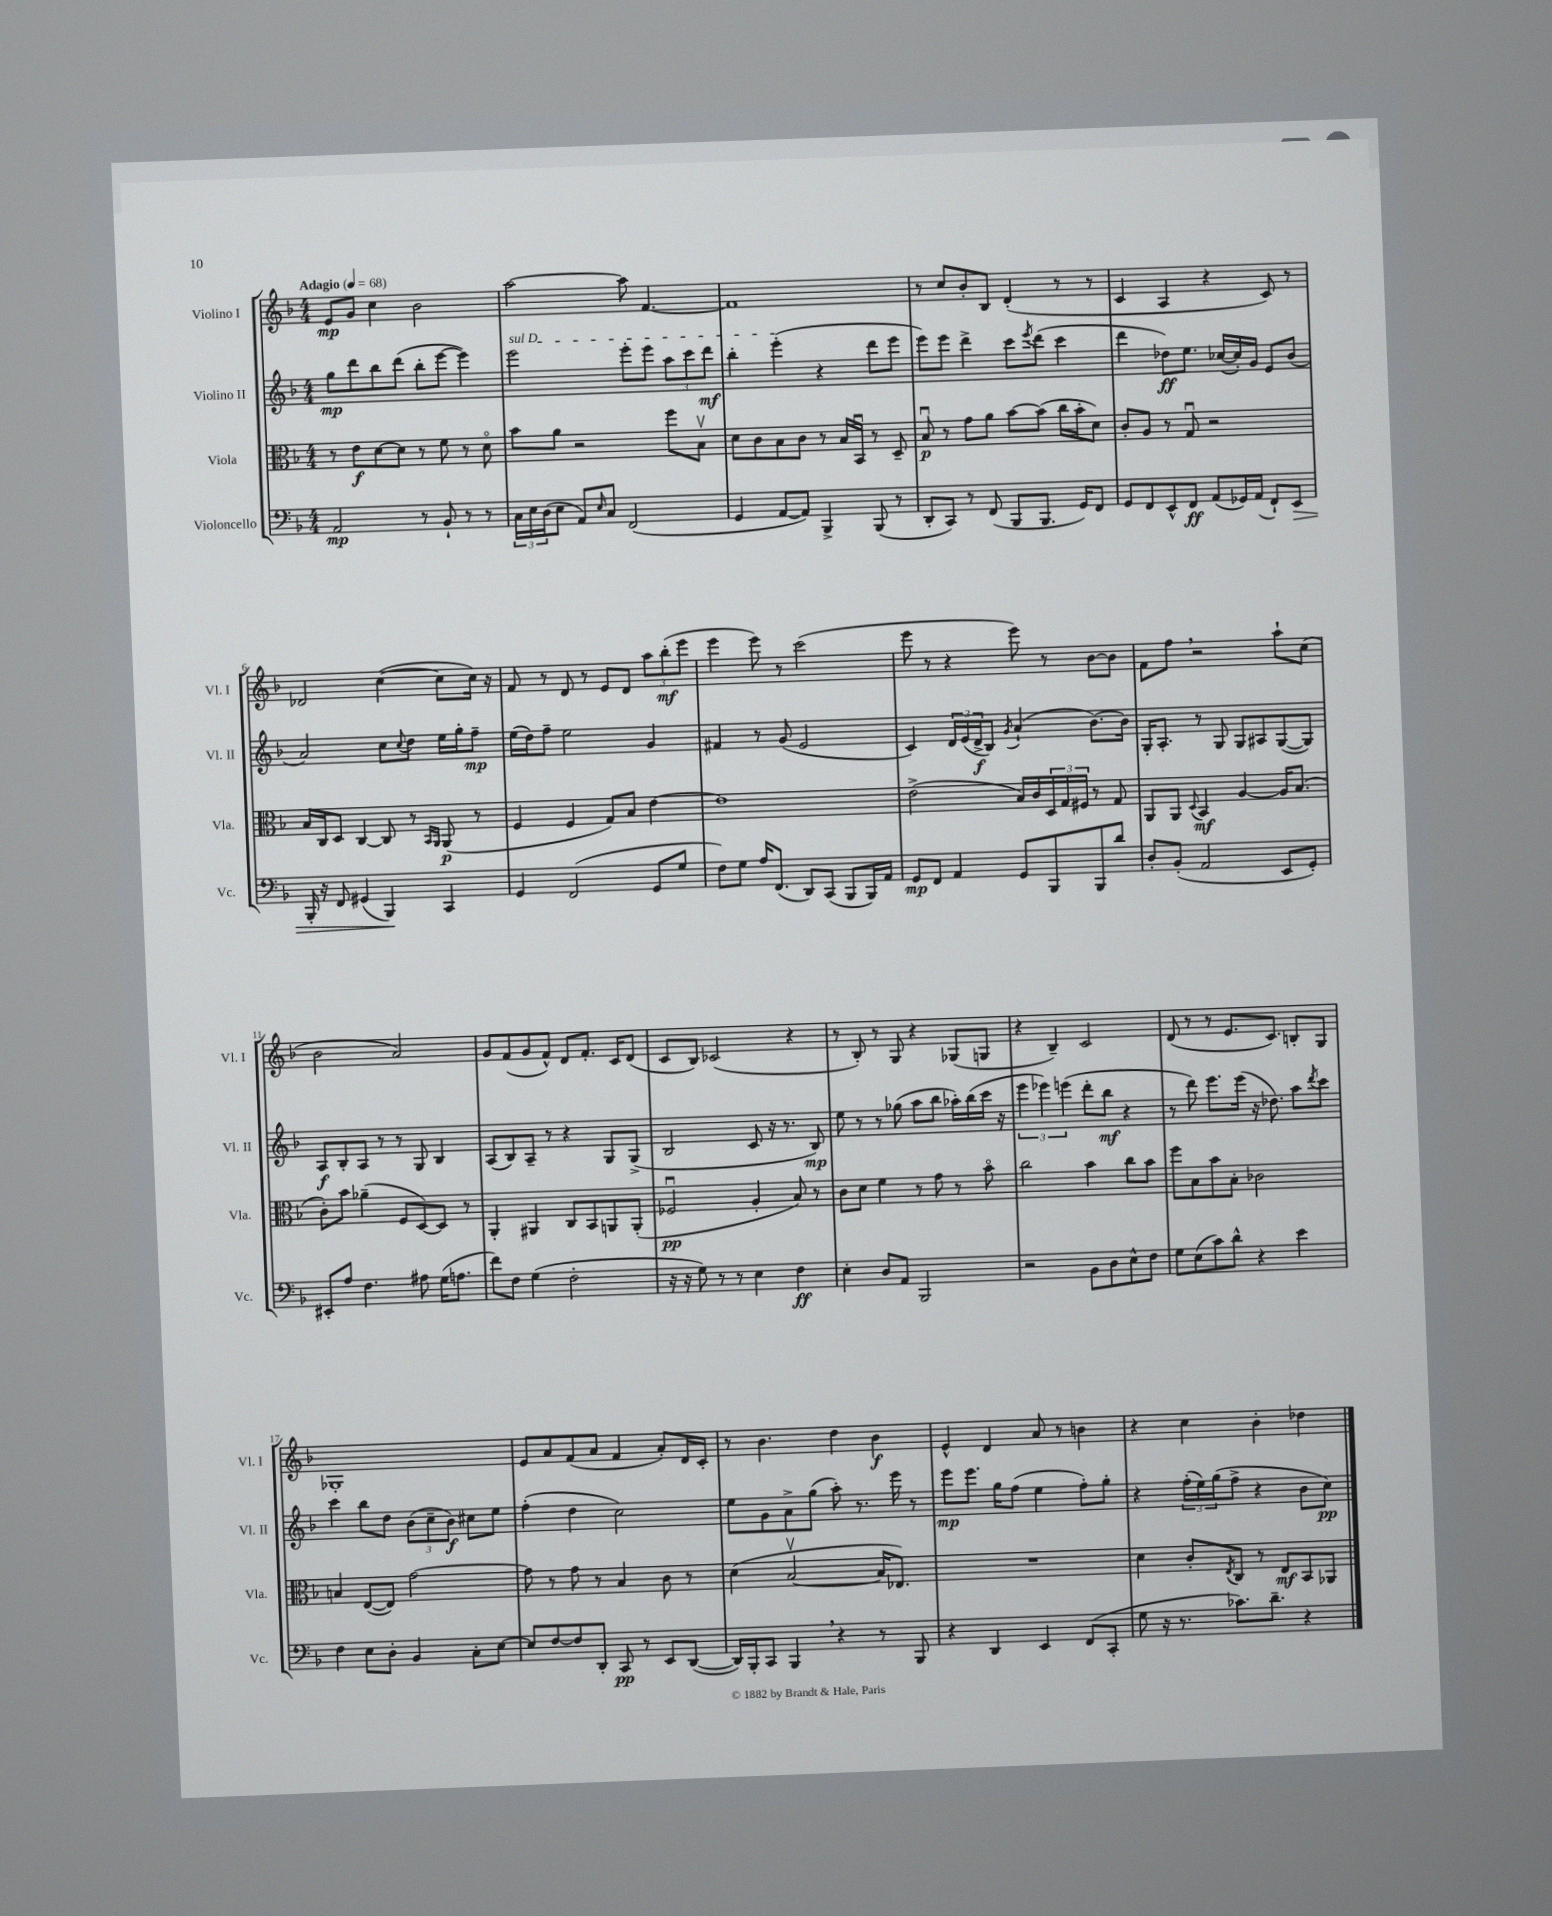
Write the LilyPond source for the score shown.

<<
\new StaffGroup <<
\new Staff = "s0" \with { instrumentName = "Violino I" shortInstrumentName = "Vl. I" } {
    \clef treble \key f \major \numericTimeSignature \time 4/4 \tempo "Adagio" 4 = 68
    e'8\mp g'8 c''4 bes'2 |
    a''2~ a''8 f'4.~ |
    f'1 |
    r8 c''8 bes'8-. bes8 d'4-.( r8 r8 |
    c'4 a4 r4 c'8) r8 |
    des'2 c''4~( c''8 c''16) r16 |
    f'8 r8 d'8 r8 e'8 d'8 \tuplet 3/2 { a''8 bes''8-.\mf( e'''8 } |
    e'''4 e'''8) r8 c'''2( |
    e'''8 r8 r4 e'''8) r8 bes'8~ bes'8 |
    f'8 f''8 \breathe r2 a''8-! c''8( |
    bes'2 a'2) |
    g'8 f'8( g'8 f'8-^) d'8 f'8.-. c'16 d'8( |
    c'8 bes8) ces'2( r4 |
    r8 bes8-.) r8 g8 r4 ges8( g8 |
    r4 bes4--) c'2 |
    d'8( r8 r8 e'8. c'8.) b8-. g8 |
    ges1-. |
    e'8 a'8 f'8( a'8 f'4 a'8-.) d'16 c'16-. |
    r8 bes'4. d''4 bes'4\f |
    e'4-^ d'4 a'8 r8 b'4 |
    r4 c''4 bes'4-. des''4 \bar "|." |
}
\new Staff = "s1" \with { instrumentName = "Violino II" shortInstrumentName = "Vl. II" } {
    \clef treble \key f \major \numericTimeSignature \time 4/4
    g''8\mp d'''8 bes''8 d'''8( bes''8-. e'''8~ e'''4) |
    \once \override TextSpanner.bound-details.left.text = \markup { \italic "sul D" } e'''2\startTextSpan e'''8-. e'''8 \tuplet 3/2 { a''8 c'''8 d'''8\mf } |
    bes''4-. e'''4-.\stopTextSpan( r4 d'''8 e'''8 |
    e'''8) e'''8 d'''4-> c'''8 \acciaccatura { e'''8 } d'''8( c'''4 |
    d'''4 des''8\ff) e''8. ces''16~( ces''16-.) g'16 e'8 bes'8( |
    a'2) c''8 \appoggiatura { c''8 } d''8 e''16 g''16-. f''8--\mp |
    e''16( d''16) f''8-- e''2 g'4 |
    fis'4 r8 g'8( e'2 |
    c'4) \tuplet 3/2 { d'16 e'16( d'16->\f } bes8) \acciaccatura { g'8 } a'4-!( bes'8.~) bes'16 |
    g16-. a8.-. r8 g8 g8 ais8 g8~( g8) |
    a8\f bes8-. a8 r8 r8 g8 bes4 |
    a8( bes8) a8-- r8 r4 g8 g8->( |
    bes2 c'8 r16 r8. bes8\mp) |
    e''8 r8 r8 ges''8( a''8 bes''8 aes''16-.) bes''16( c'''16 r16 |
    \tuplet 3/2 { e'''4 ees'''4) e'''4( } d'''8-. bes''8\mf r4 |
    r8 d'''8) e'''8. e'''16( r16 des''8.) a''8 \acciaccatura { d'''8 } c'''8 |
    c'''4 bes''8 d''8 \tuplet 3/2 { bes'8( c''8-- bes'8\f) } cis''8 e''8 |
    f''4-.( d''4 c''2) |
    e''8 g'8 a'8-> g''8( a''8-.) r8. e'''16 r8 |
    e'''8\mp e'''8. g''16 f''8( e''4 f''8-.) g''8-. |
    r4 \tuplet 3/2 { f''16-.( e''16) g''16( } f''8-> r4 bes'8 c''8\pp) \bar "|." |
}
\new Staff = "s2" \with { instrumentName = "Viola" shortInstrumentName = "Vla." } {
    \clef alto \key f \major \numericTimeSignature \time 4/4
    r8 e'8\f d'8~ d'8 r8 f'8 r8 d'8\flageolet |
    bes'8 a'8 r2 f''8 bes8\upbow |
    d'8 c'8 bes8 c'8 r8 bes16 bes,16\downbow r8 d8-- |
    bes8\downbow\p r8 g'8 a'8 bes'8~ bes'8( c''16 bes'16-. d'8) |
    c'8-. a8 r8 g8\downbow r2 |
    bes16 c16 d8 c4~ c8 r8 \grace { bes,16 a,16 } a,8\p( r8 |
    f4 f4 g8) bes8 e'4~ |
    e'1 |
    e'2->( bes16) c'16 \tuplet 3/2 { d16 g16 fis16 } r8 g8 |
    a,8 a,8 \appoggiatura { d8 } bes,4\mf a4~ a16 bes8.( |
    c'8-.) bes'8 aes'4--( f8 d8~) d8 r8 |
    a,4-. ais,4 c8 bes,8 a,8 a,8-.( |
    fes2\downbow\pp a4-. bes8) r8 |
    c'8 d'8 f'4 r8 g'8 r8 bes'8\flageolet |
    c''2 bes'4 c''8 bes'8 |
    f''8 bes8 bes'8 bes8-. ces'2 |
    b4 e8~( e8) g'2~ |
    g'8 r8 g'8 r8 bes4 c'8 r8 |
    d'4( bes2~\upbow bes16 ees8.) |
    R1 |
    d'4 c'8-. \acciaccatura { e8 } c8 r8 e8\mf bes,8 aes,8 \bar "|." |
}
\new Staff = "s3" \with { instrumentName = "Violoncello" shortInstrumentName = "Vc." } {
    \clef bass \key f \major \numericTimeSignature \time 4/4
    a,2\mp r8 bes,8-! r8 r8 |
    \tuplet 3/2 { c16 e16 d16( } e8 a,8) \grace { e16 } c8 f,2( |
    g,4 a,8~ a,8) bes,,4-> bes,,8( r8 |
    d,8-. c,8) r8 f,8( bes,,8 bes,,8. g,16) f,8 |
    g,8 f,8 e,8-^ f,8\ff a,8( ges,16) a,16( f,8-!) e,8\> |
    bes,,16-. r16 f,8 gis,4( bes,,4\!) c,4 |
    g,4 f,2( g,8 g8 |
    f8) g8 a16 f,8.( d,8) c,8( bes,,8 bes,,16) a,16 |
    g,8\mp f,8 a,4 g,8 bes,,8 bes,,8 d'8 |
    d8-. bes,8-.( a,2 e,8 g,8-.) |
    eis,8-. a8 f4. ais8 g16( a8. |
    f'8) f8 g4( f2-. |
    r16 r16 g8) r8 r8 e4 f4\ff |
    e4-. d8 a,8 bes,,2 |
    r2 bes,8 d8 e8-^ f8 |
    g8 e8( c'8) d'8-^ r4 e'4 |
    f4 e8 d8-. bes,4 c8-. e8~ |
    e8 f8~ f8 d,8-. c,8\pp r8 e,8 d,8~( |
    d,16) bes,,16-. c,8 bes,,4 \breathe r4 r8 bes,,8 |
    r4 d,4 e,4 f,8( c,8-. |
    g8 r16 r8. ces'8.) d'8.-- r4 \bar "|." |
}
>>
>>
